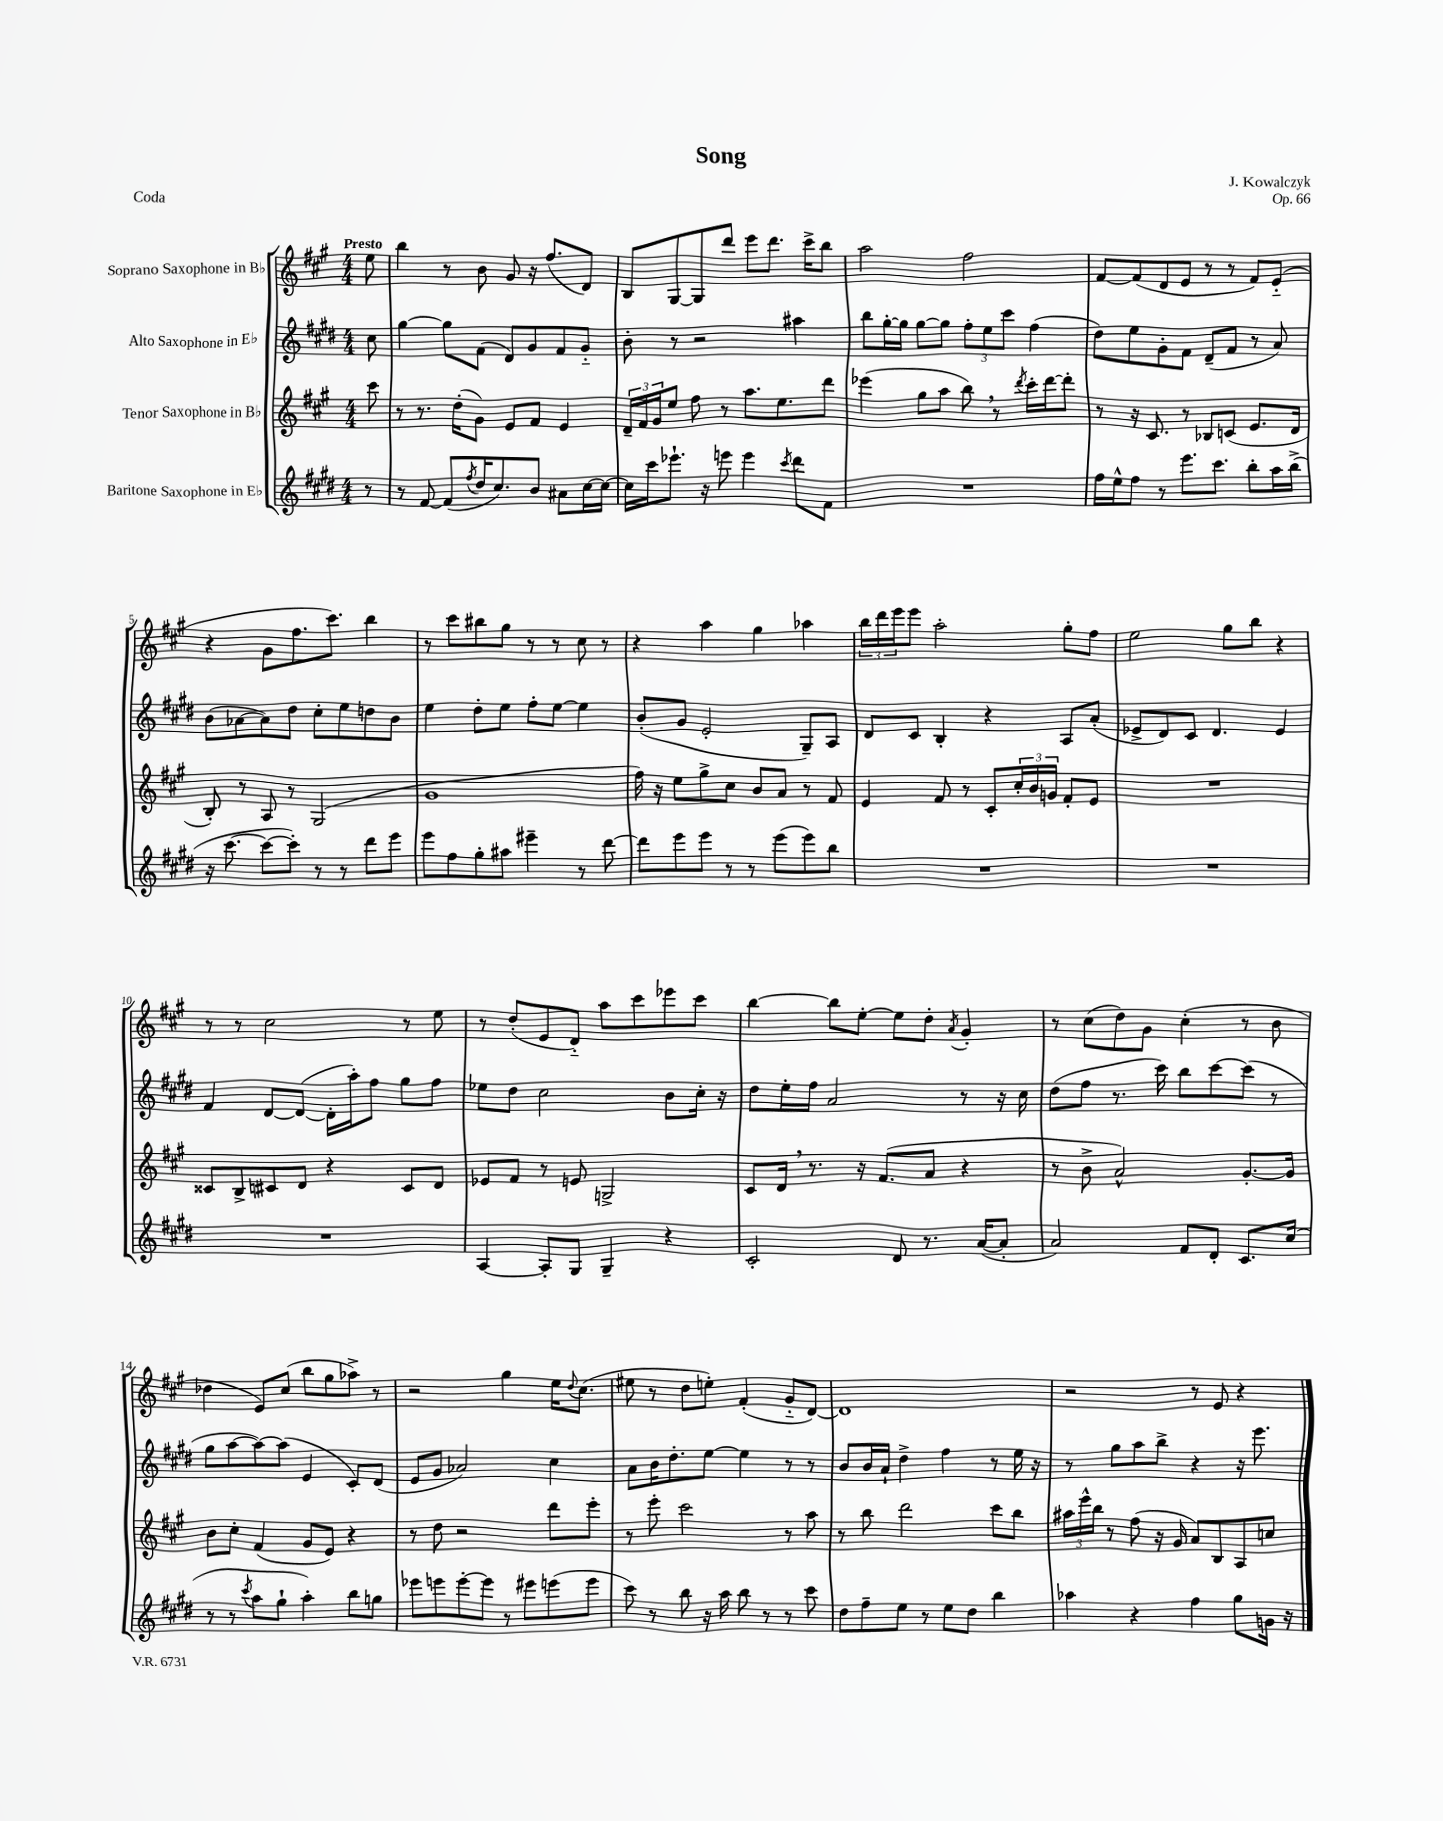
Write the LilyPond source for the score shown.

\header { title = "Song" composer = "J. Kowalczyk" opus = "Op. 66" piece = "Coda" }
<<
\new StaffGroup <<
\new Staff = "s0" \with { instrumentName = "Soprano Saxophone in Bb" } {
    \clef treble \key a \major \numericTimeSignature \time 4/4 \partial 8 \tempo "Presto"
    e''8 |
    b''4 r8 b'8 gis'8 r16 fis''8.( d'8) |
    b8 gis8~ gis8 d'''8 e'''8 d'''8. cis'''16-> b''8 |
    a''2 fis''2 |
    fis'8~ fis'8( d'8 e'8 r8 r8 fis'8) e'8-_( |
    r4 gis'8 fis''8. cis'''8.) b''4 |
    r8 cis'''8 bis''8 gis''8 r8 r8 cis''8 r8 |
    r4 a''4 gis''4 aes''4 |
    \tuplet 3/2 { b''16 d'''16 e'''16 } e'''8 a''2-. gis''8-. fis''8 |
    e''2 gis''8 b''8 r4 |
    r8 r8 cis''2 r8 e''8 |
    r8 d''8-.( e'8 d'8-_) a''8 cis'''8 ees'''8 cis'''8 |
    b''4~ b''8 e''8~-. e''8 d''8-. \acciaccatura { a'8 } gis'4-. |
    r8 cis''8( d''8) gis'8 cis''4-.( r8 b'8 |
    des''4 e'8) cis''8( b''8 gis''8 aes''8->) r8 |
    r2 gis''4 e''16 \appoggiatura { d''8 } cis''8.( |
    eis''8 r8 d''8 e''8-.) fis'4-.( gis'8-_ d'8~) |
    d'1 |
    r2 r8 e'8 r4 \bar "|." |
}
\new Staff = "s1" \with { instrumentName = "Alto Saxophone in Eb" } {
    \clef treble \key e \major \numericTimeSignature \time 4/4 \partial 8
    cis''8 |
    gis''4~ gis''8 fis'8( dis'8) gis'8 fis'8 gis'8-_ |
    b'8-. r8 r2 ais''4 |
    b''8 gis''16~-. gis''16 gis''8~ gis''8 \tuplet 3/2 { fis''8-. e''8 cis'''8 } fis''4( |
    dis''8) e''8 gis'8-. fis'8 dis'8--( fis'8 r8 a'8) |
    b'8( aes'8~ aes'8) dis''8 cis''8-. e''8 d''8 b'8 |
    e''4 dis''8-. e''8 fis''8-. e''8~ e''4 |
    b'8-.( gis'8 e'2-. gis8--) a8 |
    dis'8 cis'8 b4-. r4 a8 a'8-.( |
    ees'8-> dis'8) cis'8 dis'4. ees'4 |
    fis'4 dis'8~ dis'8~( dis'16-. a''16-.) fis''8 gis''8 fis''8 |
    ees''8 dis''8 cis''2 b'8 cis''16-. r16 |
    dis''8 e''16-. fis''16 a'2 r8 r16 cis''16 |
    dis''8( fis''8 r8. cis'''16) b''8 cis'''8~ cis'''8( r8 |
    gis''8 a''8~ a''8~) a''8( e'4 cis'8-.) dis'8( |
    e'8 gis'8 aes'2) cis''4 |
    a'8 b'16 dis''8.-. e''8~ e''4 r8 r8 |
    b'8 b'16 a'16-! dis''4-> fis''4 r8 e''16 r16 |
    r8 gis''8 a''8 b''8-> r4 r16 e'''8. \bar "|." |
}
\new Staff = "s2" \with { instrumentName = "Tenor Saxophone in Bb" } {
    \clef treble \key a \major \numericTimeSignature \time 4/4 \partial 8
    cis'''8 |
    r8 r8. d''16-.( gis'8) e'8 fis'8 e'4 |
    \tuplet 3/2 { d'16-- fis'16 gis'16 } e''8 fis''8 r8 a''8. e''8. d'''8 |
    ees'''4( gis''8 a''8 b''8) \breathe r8 \acciaccatura { d'''8 } cis'''16-. d'''16~ d'''8-. |
    r8 r16 cis'8. r8 bes8 c'8( e'8. d'16 |
    b8-.) r8 a8 r8 gis2( |
    gis'1 |
    fis''16) r16 e''8 gis''8-> cis''8 b'8 a'8 r8 fis'8 |
    e'4 fis'8 r8 cis'8-. \tuplet 3/2 { cis''16-. b'16 g'16 } fis'8-. e'8 |
    R1 |
    cisis'8 b8-> cis'8 d'8 r4 cis'8 d'8 |
    ees'8 fis'8 r8 e'8 g2-> |
    cis'8 d'16 \breathe r8. r16 fis'8.( a'8 r4 |
    r8 b'8-> a'2-^) gis'8.~-. gis'16 |
    b'8 cis''8-. fis'4( gis'8 e'8) r4 |
    r8 d''8 r2 d'''8 e'''8-. |
    r8 e'''8-. cis'''2 r8 a''8 |
    r8 b''8 d'''2 cis'''8 b''8 |
    \tuplet 3/2 { ais''16 e'''16-^ b''16 } r8 fis''8( r16 gis'16 a'8) b8 a8 c''8 \bar "|." |
}
\new Staff = "s3" \with { instrumentName = "Baritone Saxophone in Eb" } {
    \clef treble \key e \major \numericTimeSignature \time 4/4 \partial 8
    r8 |
    r8 fis'8~ fis'8( \acciaccatura { fis''8 } dis''16 cis''8.) b'8 ais'8 cis''16~ cis''16~ |
    cis''16 cis'''16 ees'''8.-! r16 e'''8 e'''4 \acciaccatura { cis'''8 } dis'''8 fis'8 |
    R1 |
    fis''16 e''16-^ fis''8 r8 e'''8. cis'''8. b''8-. a''16 b''16->( |
    r16 cis'''8.~ cis'''8~ cis'''8-.) r8 r8 dis'''8 e'''8 |
    e'''8 fis''8 gis''8-. ais''8 eis'''4-- r8 dis'''8~ |
    dis'''8 e'''8 e'''8 r8 r8 e'''8( e'''8) b''8 |
    R1 |
    R1 |
    R1 |
    a4~ a8-. gis8 gis4-- r4 |
    cis'2-. dis'8 r8. a'16~( a'8-. |
    a'2) fis'8 dis'8-. cis'8. cis''16( |
    r8 r8 \acciaccatura { cis'''8 } a''8 gis''8-! a''4-.) b''8 g''8 |
    ees'''8 e'''8 e'''8~-. e'''8 r8 eis'''8 e'''8( e'''8 |
    cis'''8) r8 b''8 r16 a''16 b''8 r8 r8 cis'''8 |
    dis''8 fis''8-- e''8 r8 e''8 dis''8 b''4 |
    aes''4 r4 fis''4 gis''8 g'16 r16 \bar "|." |
}
>>
>>
